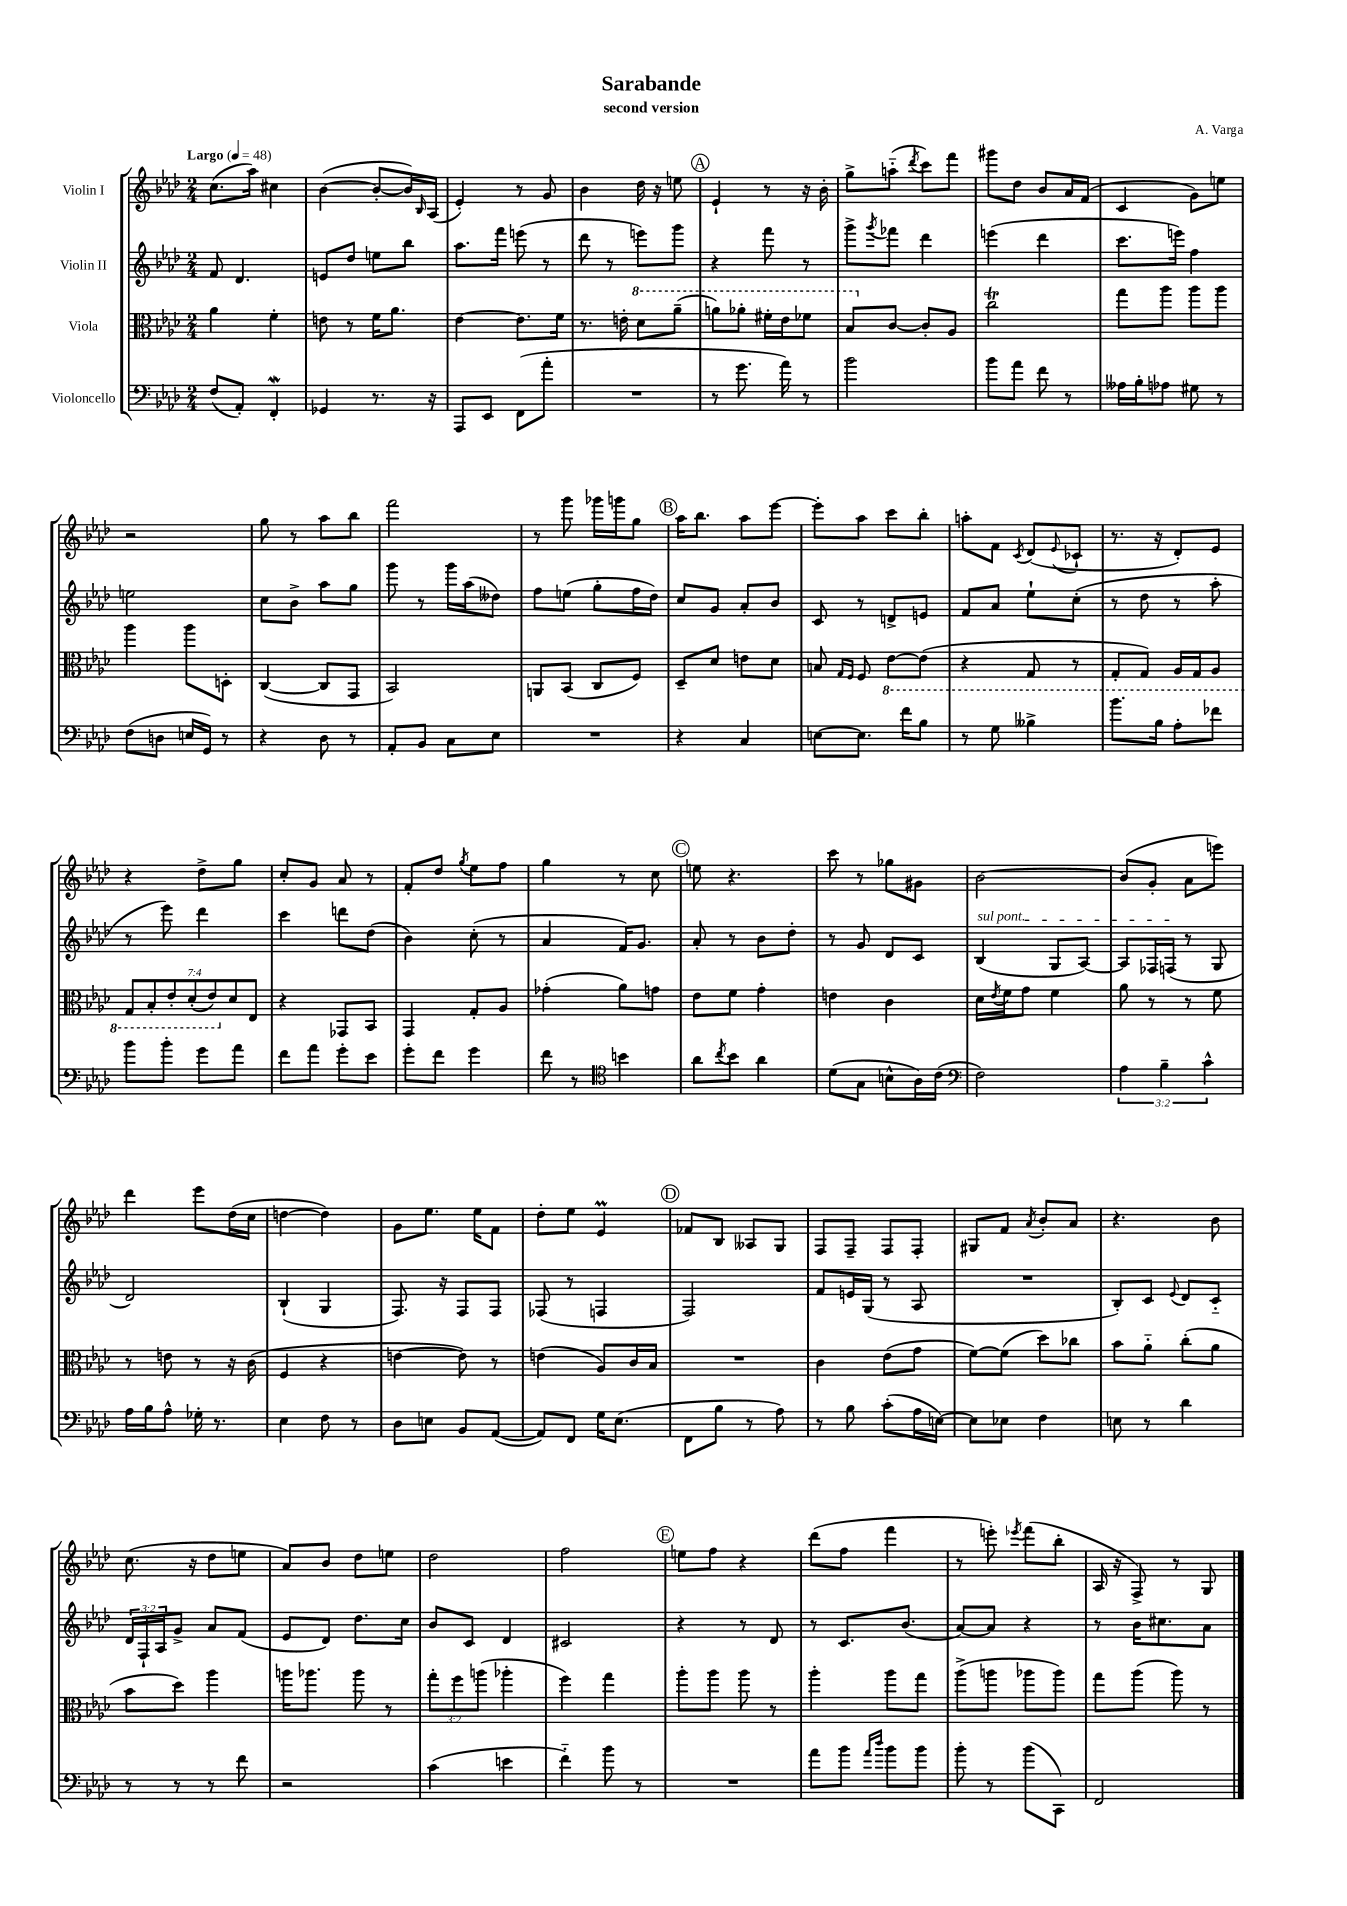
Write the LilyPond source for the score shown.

\header { title = "Sarabande" composer = "A. Varga" subtitle = "second version" }
<<
\new StaffGroup <<
\new Staff = "s0" \with { instrumentName = "Violin I" } {
    \clef treble \key aes \major \numericTimeSignature \time 2/4 \tempo "Largo" 4 = 48
    c''8.( aes''16) cis''4 |
    bes'4~( bes'8~-. bes'16) \grace { bes16 } aes16( |
    ees'4-.) r8 g'8 |
    bes'4 des''16 r16 e''8 |
    \mark \markup { \circle "A" } ees'4-! r8 r16 bes'16-. |
    g''8-> a''8-_( \acciaccatura { des'''8 } c'''8) f'''8 |
    gis'''8 des''8 bes'8 aes'16 f'16( |
    c'4 g'8) e''8 |
    r2 |
    g''8 r8 aes''8 bes''8 |
    f'''2 |
    r8 g'''8 ges'''16 g'''16 g''8 |
    \mark \markup { \circle "B" } aes''16 bes''8. aes''8 ees'''8~ |
    ees'''8-. aes''8 c'''8 bes''8-. |
    a''8-. f'8 \acciaccatura { c'8 } des'8( \appoggiatura { ees'8 } ces'8-! |
    r8. r16 des'8-.) ees'8 |
    r4 des''8-> g''8 |
    c''8-. g'8 aes'8 r8 |
    f'8-. des''8 \acciaccatura { g''8 } ees''8 f''8 |
    g''4 r8 c''8 |
    \mark \markup { \circle "C" } e''8 r4. |
    c'''8 r8 ges''8 gis'8 |
    bes'2~ |
    bes'8( g'8-. aes'8 e'''8) |
    des'''4 ees'''8 des''16( c''16 |
    d''4~ d''4) |
    g'8 ees''8. ees''16 f'8 |
    des''8-. ees''8 ees'4\prall |
    \mark \markup { \circle "D" } fes'8 bes8 aeses8 g8 |
    f8 f8-- f8 f8-. |
    gis8 f'8 \acciaccatura { aes'8 } bes'8-. aes'8 |
    r4. bes'8 |
    c''8.( r16 des''8 e''8 |
    aes'8) bes'8 des''8 e''8 |
    des''2 |
    f''2 |
    \mark \markup { \circle "E" } e''8 f''8 r4 |
    des'''8( f''8 f'''4 |
    r8 e'''8-.) \acciaccatura { ees'''8 } f'''8( bes''8-. |
    aes16 r16 f8->) r8 g8 \bar "|." |
}
\new Staff = "s1" \with { instrumentName = "Violin II" } {
    \clef treble \key aes \major \numericTimeSignature \time 2/4 \override Staff.TupletNumber.text = #tuplet-number::calc-fraction-text
    f'8 des'4. |
    e'8 des''8 e''8 bes''8 |
    aes''8. f'''16 e'''8( r8 |
    des'''8 r8 e'''8) g'''8 |
    \mark \markup { \circle "A" } r4 f'''8 r8 |
    g'''8-> \acciaccatura { g'''8 } fes'''8 des'''4 |
    e'''4( des'''4 |
    c'''8. e'''16) f''4 |
    e''2 |
    c''8 bes'8-> aes''8 g''8 |
    g'''8 r8 g'''16 aes''16( deses''8) |
    f''8 e''8( g''8-. f''16 des''16) |
    \mark \markup { \circle "B" } c''8 g'8 aes'8-. bes'8 |
    c'8 r8 d'8-> e'8 |
    f'8 aes'8 ees''8-! c''8-.( |
    r8 des''8 r8 aes''8-. |
    r8 ees'''8) des'''4 |
    c'''4 d'''8 des''8( |
    bes'4) c''8-.( r8 |
    aes'4 f'16) g'8. |
    \mark \markup { \circle "C" } aes'8-. r8 bes'8 des''8-. |
    r8 g'8 des'8 c'8 |
    \once \override TextSpanner.bound-details.left.text = \markup { \italic "sul pont." } bes4\startTextSpan( g8 aes8~) |
    aes8 fes16 f16\stopTextSpan( r8 g8 |
    des'2) |
    bes4-!( g4 |
    f8.) r16 f8 f8 |
    fes8( r8 f4 |
    \mark \markup { \circle "D" } f2) |
    f'8 e'16 g16( r8 aes8 |
    R2 |
    bes8-.) c'8 \appoggiatura { ees'8 } des'8 c'8-_ |
    \tuplet 3/2 { des'16 f16-! aes16 } g'8-> aes'8 f'8( |
    ees'8 des'8) des''8. c''16 |
    bes'8 c'8 des'4 |
    cis'2 |
    \mark \markup { \circle "E" } r4 r8 des'8 |
    r8 c'8. bes'8.( |
    aes'8~) aes'8 r4 |
    r8 bes'16 cis''8. aes'8 \bar "|." |
}
\new Staff = "s2" \with { instrumentName = "Viola" } {
    \clef alto \key aes \major \numericTimeSignature \time 2/4 \override Staff.TupletNumber.text = #tuplet-number::calc-fraction-text
    aes'4 f'4-. |
    e'8 r8 f'16 aes'8. |
    ees'4~ ees'8. f'16 |
    r8. e'16-. \ottava #1 des''8 aes''8--( |
    \mark \markup { \circle "A" } a''8) aes''8-. fis''16-. ees''16 fes''8 |
    bes'8 \ottava #0 c'8~ c'8-. aes8 |
    c''2\trill |
    g''8 aes''8 aes''8 aes''8 |
    aes''4 aes''8 d8-. |
    c4~( c8 g,8 |
    bes,2) |
    a,8 bes,8( c8 f8) |
    \mark \markup { \circle "B" } des8-- des'8 e'8 des'8 |
    b8 \grace { g16 f16 } f8 \ottava #-1 ees8~ ees8( |
    r4 g,8 r8 |
    g,8-. g,8) aes,16 g,16 aes,8 |
    \tuplet 7/4 { g,8 bes,8-. ees8-. des8-.( ees8) \ottava #0 des'8 ees8 } |
    r4 ges,8 bes,8 |
    g,4 g8-. aes8 |
    ges'4-.( aes'8) g'8 |
    \mark \markup { \circle "C" } ees'8 f'8 g'4-. |
    e'4 c'4 |
    des'16 \acciaccatura { ees'8 } f'16 g'8 f'4 |
    aes'8 r8 r8 f'8 |
    r8 e'8 r8 r16 c'16( |
    f4 r4 |
    e'4~ e'8) r8 |
    e'4( aes8) c'16 bes16 |
    \mark \markup { \circle "D" } R2 |
    c'4 ees'8( g'8 |
    f'8~) f'8( des''8) ces''8 |
    bes'8 aes'8-_ c''8-.( aes'8 |
    bes'8 des''8) aes''4 |
    a''16 aes''8. aes''8 r8 |
    \tuplet 3/2 { g''8-. f''8 a''8( } aes''4-. |
    f''4) g''4 |
    \mark \markup { \circle "E" } aes''8-. aes''8 aes''8 r8 |
    aes''4-. aes''8 g''8 |
    aes''8->( a''8 aes''8 aes''8) |
    g''8 aes''8( aes''8) r8 \bar "|." |
}
\new Staff = "s3" \with { instrumentName = "Violoncello" } {
    \clef bass \key aes \major \numericTimeSignature \time 2/4 \override Staff.TupletNumber.text = #tuplet-number::calc-fraction-text
    f8( aes,8-.) f,4-.\mordent |
    ges,4 r8. r16 |
    aes,,8 ees,8 f,8( aes'8-. |
    R2 |
    \mark \markup { \circle "A" } r8 g'8. aes'16) r8 |
    bes'2 |
    bes'8 aes'8 f'8 r8 |
    aeses16 bes16-. aes8 gis8 r8 |
    f8( d8 e16 g,16) r8 |
    r4 des8 r8 |
    aes,8-. bes,8 c8 ees8 |
    R2 |
    \mark \markup { \circle "B" } r4 c4 |
    e8~ e8. f'16 bes8 |
    r8 g8 beses4-> |
    bes'8. bes16 aes8-. fes'8 |
    bes'8 bes'8-. g'8 aes'8 |
    f'8 aes'8 g'8-. ees'8 |
    g'8-. f'8 g'4 |
    f'8 r8 \clef tenor b'4 |
    \mark \markup { \circle "C" } aes'8 \acciaccatura { c''8 } bes'8 aes'4 |
    des'8( g8 b8-^ aes16) c'16( |
    \clef bass f2) |
    \tuplet 3/2 { aes4 bes4-- c'4-^ } |
    aes16 bes16 aes8-^ ges16-. r8. |
    ees4 f8 r8 |
    des8 e8 bes,8 aes,8~( |
    aes,8) f,8 g16 ees8.( |
    \mark \markup { \circle "D" } f,8 bes8 r8 aes8) |
    r8 bes8 c'8-.( aes16 e16~) |
    e8 ees8 f4 |
    e8 r8 des'4 |
    r8 r8 r8 f'8 |
    r2 |
    c'4( e'4 |
    f'4-_) bes'8 r8 |
    \mark \markup { \circle "E" } R2 |
    aes'8 bes'8 \grace { aes'16 des''16 } bes'8 bes'8 |
    bes'8-. r8 bes'8( c,8) |
    f,2 \bar "|." |
}
>>
>>
\layout { \context { \Score \remove "Bar_number_engraver" } }
